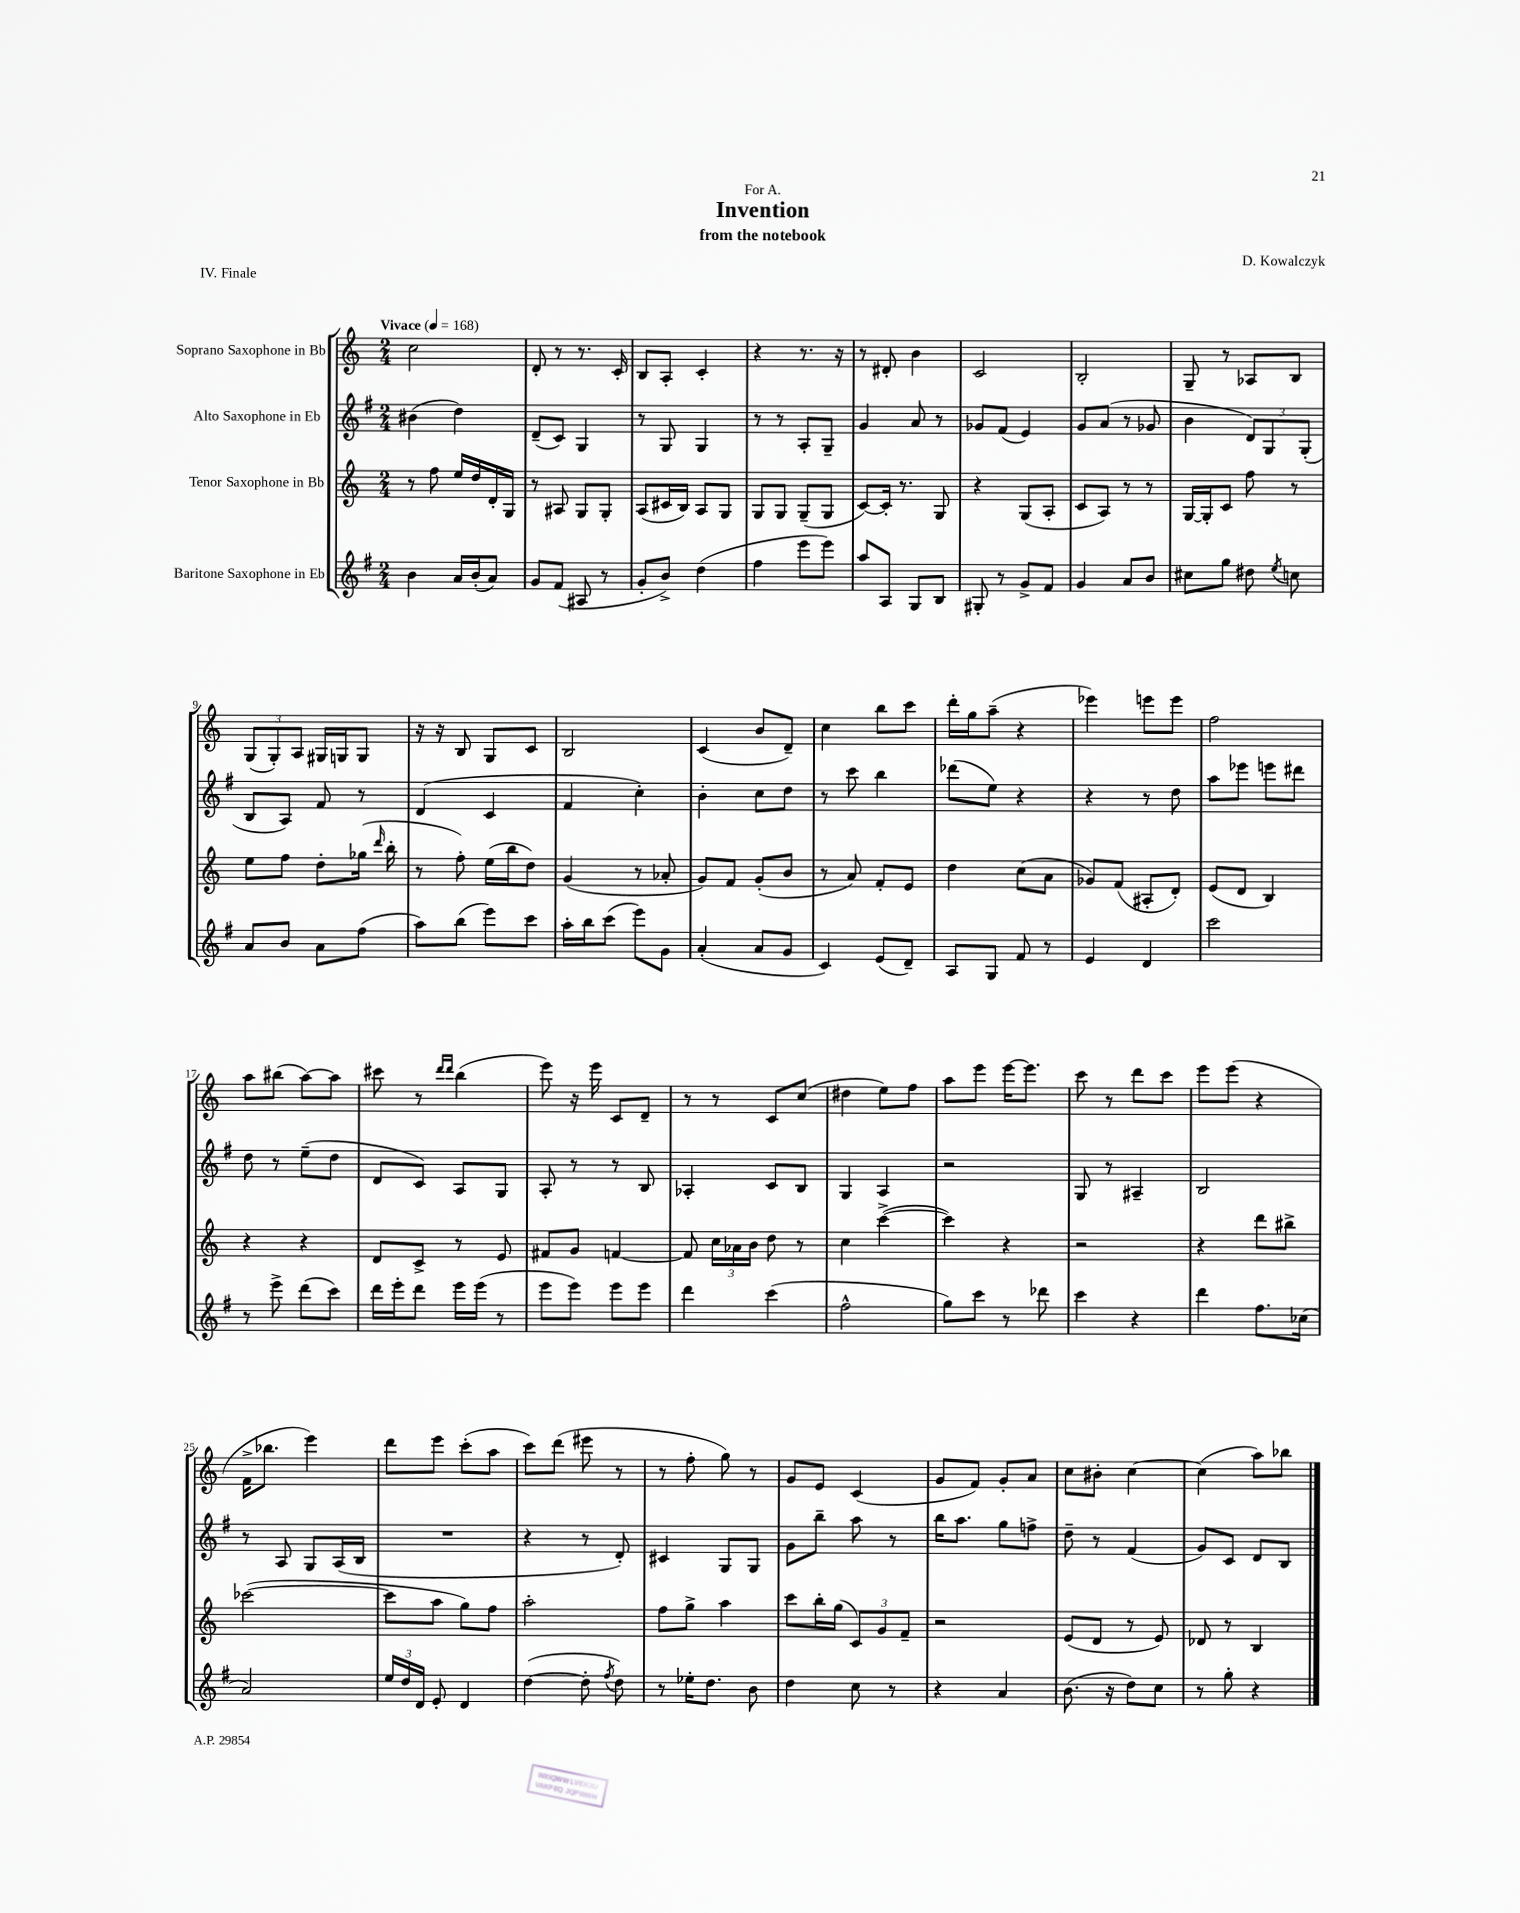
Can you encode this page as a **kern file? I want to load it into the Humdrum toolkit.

**kern	**kern	**kern	**kern
*part4	*part3	*part2	*part1
*staff4	*staff3	*staff2	*staff1
*I"Baritone Saxophone in Eb	*I"Tenor Saxophone in Bb	*I"Alto Saxophone in Eb	*I"Soprano Saxophone in Bb
*clefG2	*clefG2	*clefG2	*clefG2
*k[f#]	*k[]	*k[f#]	*k[]
*M2/4	*M2/4	*M2/4	*M2/4
*MM168	*MM168	*MM168	*MM168
=1	=1	=1	=1
!	!	!	!LO:TX:a:B:t=Vivace
4b\	8r	(4b#X\	2cc\
.	8ff\	.	.
16a/LL	16ee/LL	4dd\)	.
(16b'/J	16dd/	.	.
8a/J)	16d'/	.	.
.	16G/JJ	.	.
=2	=2	=2	=2
8g/L	8r	(8d~/L	8d'/
(8f#/J	8A#X/	8c/J)	8r
8A#X/	8G/L	4G/	8.r
8r	8G'/J	.	.
.	.	.	16c'/
=3	=3	=3	=3
8g'/L	(8A/L	8r	8B/L
8b^/J)	16c#X/L	8G/	8A'/J
.	16B/JJ)	.	.
(4dd\	8A/L	4G/	4c'/
.	8G/J	.	.
=4	=4	=4	=4
4ff#\	8G/L	8r	4r
.	8G/J	8r	.
8eee\L	(8G~/L	8A'/L	8.r
8eee\J)	8G/J	8G~/J	.
.	.	.	16r
=5	=5	=5	=5
8aa/L	[8c/L)	4g/	8r
8A/J	16c'/Jk]	.	8d#X'/
.	8.r	.	.
8G/L	.	8a/	4b\
8B/J	8G/	8r	.
=6	=6	=6	=6
8G#X'/	4r	8g-X/L	2c/
8r	.	(8f#/J	.
8g^/L	(8G/L	4e/)	.
8f#/J	8A'/J	.	.
=7	=7	=7	=7
4g/	8c/L	8g/L	2B'/
.	8A/J)	(8a/J	.
8a/L	8r	8r	.
8b/J	8r	8g-X/	.
=8	=8	=8	=8
8cc#X\L	[16G/LL	4b\	8G~/
.	16G'/J]	.	.
8gg\J	8c/J	.	8r
8dd#X\	8ff\	12d/L)	8A-X/L
.	.	12G/	.
8qee/	.	.	.
8ccn\	8r	.	8B/J
.	.	(12G'/J	.
!!LO:LB:g=z
=9	=9	=9	=9
8a/L	8ee\L	8B/L	(12G/L
.	.	.	12G'/)
8b/J	8ff\J	8A/J)	.
.	.	.	12A/J
8a\L	8dd'\L	8f#/	16G#X/LL
.	.	.	16Gn/J
(8ff#\J	(16gg-X\Jk	8r	8G/J
.	16qqddd/	.	.
.	16bb'\	.	.
=10	=10	=10	=10
8aa\L)	8r	(4d/	16r
.	.	.	16r
(8bb\J	8ff'\)	.	8B/
8eee\L)	(16ee\LL	4c/	8G/L
.	16bb\J	.	.
8ccc\J	8dd\J)	.	8c/J
=11	=11	=11	=11
16aa'\LL	(4g/	4f#/	2B/
16bb\J	.	.	.
(8ccc\J	.	.	.
8eee\L)	8r	4cc'\)	.
8g\J	8a-X'/	.	.
=12	=12	=12	=12
(4a'/	8g/L)	4b'\	(4c/
.	8f/J	.	.
8a/L	(8g'/L	8cc\L	8b/L
8g/J	8b/J	8dd\J	8d~/J)
=13	=13	=13	=13
4c/)	8r	8r	4cc\
.	8a/)	8ccc\	.
(8e/L	8f'/L	4bb\	8bb\L
8d~/J)	8e/J	.	8ccc\J
=14	=14	=14	=14
8A/L	4dd\	(8ddd-X\L	16ddd'\LL
.	.	.	16gg\J
8G/J	.	8ee\J)	(8aa~\J
8f#/	(8cc\L	4r	4r
8r	8a\J	.	.
=15	=15	=15	=15
4e/	8g-X/L)	4r	4eee-X\)
.	(8f/J	.	.
4d/	8A#X'/L	8r	8eeen\L
.	8d'/J)	8dd\	8eee\J
=16	=16	=16	=16
2ccc\	(8e/L	8aa\L	2ff\
.	8d/J	8eee-X\J	.
.	4B/)	8eeen\L	.
.	.	8ddd#X\J	.
!!LO:LB:g=z
=17	=17	=17	=17
8r	4r	8dd\	8aa\L
8eee^\	.	8r	(8bb#X\J
(8ddd\L	4r	(8ee~\L	[8aa\L)
8ccc\J)	.	8dd\J	8aa\J]
=18	=18	=18	=18
16ddd\LL	8d/L	8d/L	8ccc#X\
16eee'\J	.	.	.
8ddd\J	8c^/J	8c/J)	8r
.	.	.	16qqddd/LL
.	.	.	16qqddd/JJ
16eee\LL	8r	8A/L	(4bb\
(16eee\JJ	.	.	.
8r	8e/	8G/J	.
=19	=19	=19	=19
8eee\L	8f#X/L	8A'/	8eee\)
8eee\J)	8g/J	8r	16r
.	.	.	16eee\
8eee\L	[4fn/	8r	8c/L
8eee\J	.	8B/	8d~/J
=20	=20	=20	=20
4ddd\	8f/]	4A-X'/	8r
.	24cc\LL	.	8r
.	24a-X\	.	.
.	24b\JJ	.	.
(4ccc\	8dd\	8c/L	8c/L
.	8r	8B/J	(8cc/J
=21	=21	=21	=21
2ff#^^\	4cc\	4G/	4dd#X\
.	([4ccc^\	4A/	8ee\L)
.	.	.	8ff\J
=22	=22	=22	=22
8gg\L)	4ccc\])	2r	8aa\L
8ccc\J	.	.	8eee\J
8r	4r	.	[16eee\KL
.	.	.	8.eee\J]
8ddd-X\	.	.	.
=23	=23	=23	=23
4ccc\	2r	8G/	8ccc\
.	.	8r	8r
4r	.	4A#X~/	8ddd\L
.	.	.	8ccc\J
=24	=24	=24	=24
4ddd\	4r	2B/	8eee\L
.	.	.	(8eee\J
8.ff#\L	8ddd\L	.	4r
.	8bb#X^\J	.	.
(16cc-X\Jk	.	.	.
!!LO:LB:g=z
=25	=25	=25	=25
2a/)	([2ccc-X\	8r	16f^\KL
.	.	.	8.bb-X\J
.	.	8A/	.
.	.	8G/L	4eee\)
.	.	(16A/L	.
.	.	16B/JJ	.
=26	=26	=26	=26
24ee/LL	8ccc-\L]	2r	8ddd\L
24dd/	.	.	.
24d/JJ	.	.	.
8e'/	8aa\J	.	8eee\J
4d/	8gg\L)	.	(8ccc'\L
.	8ff\J	.	8aa\J
=27	=27	=27	=27
([4dd\	2aa'\	4r	8ccc\L)
.	.	.	(8ddd\J
8dd'\]	.	8r	8eee#X\
8qff#/	.	.	.
8dd\)	.	8d'/)	8r
=28	=28	=28	=28
8r	8ff\L	4c#X/	8r
16ee-X'\KL	8gg^\J	.	8ff'\
8.dd\J	.	.	.
.	4aa\	8G/L	8gg\)
8b\	.	8G/J	8r
=29	=29	=29	=29
4dd\	8ccc\L	8g\L	8g/L
.	16bb'\L	8bb~\J	8e/J
.	(16gg\JJ	.	.
8cc\	12c/L)	8aa\	(4c/
.	12g/	.	.
8r	.	8r	.
.	12f~/J	.	.
=30	=30	=30	=30
4r	2r	16bb\KL	8g/L
.	.	8.aa\J	.
.	.	.	8f/J)
4a/	.	8gg\L	8g'/L
.	.	8ffn^\J	8a/J
=31	=31	=31	=31
(8.b\	(8e/L	8dd~\	8cc\L
.	8d/J	8r	8b#X'\J
16r	.	.	.
8dd\L)	8r	(4f#/	[4cc\
8cc\J	8e/)	.	.
=32	=32	=32	=32
8r	8d-X/	8g/L)	(4cc\]
8gg'\	8r	8c/J	.
4r	4B/	8d/L	8aa\L)
.	.	8B/J	8bb-X\J
==	==	==	==
*-	*-	*-	*-
